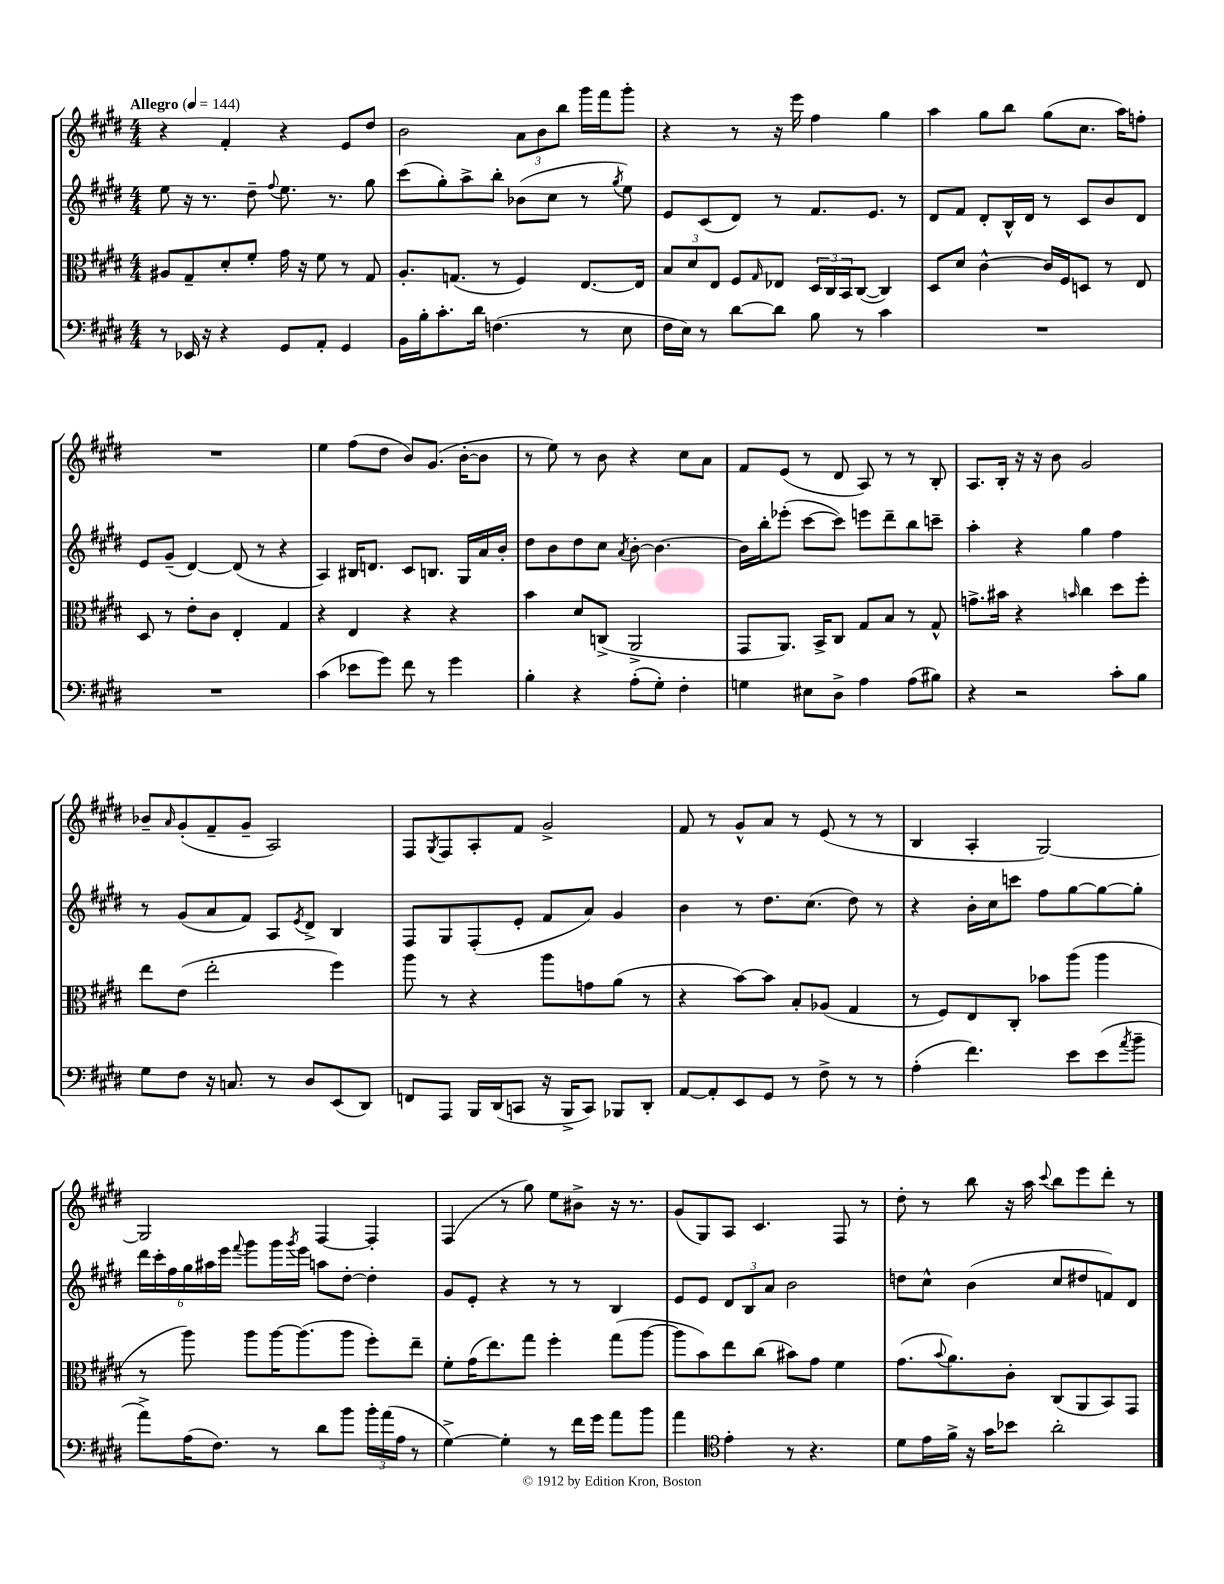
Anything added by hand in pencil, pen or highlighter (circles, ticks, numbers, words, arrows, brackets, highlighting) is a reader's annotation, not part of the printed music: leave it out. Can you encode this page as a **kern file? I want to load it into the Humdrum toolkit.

**kern	**kern	**kern	**kern
*staff4	*staff3	*staff2	*staff1
*clefF4	*clefC3	*clefG2	*clefG2
*k[f#c#g#d#]	*k[f#c#g#d#]	*k[f#c#g#d#]	*k[f#c#g#d#]
*M4/4	*M4/4	*M4/4	*M4/4
*MM144	*MM144	*MM144	*MM144
8r	8A#	8ee	4r
16EE-	8G#~	16r	.
16r	.	8.r	.
4r	8d#'	.	4f#'
.	8f#'	8dd#~	.
.	.	8qqff#	.
8GG#	16g#	8.ee	4r
.	16r	.	.
8AA'	8f#	.	.
.	.	8.r	.
4GG#	8r	.	8e
.	8G#	8gg#	8dd#
=	=	=	=
16BB	8.A'	(8ccc#	2b
16B'	.	.	.
8.c#'	.	8gg#')	.
.	(8.G	.	.
.	.	8aa^	.
16d#	.	.	.
(4.F	8r	8bb'	.
.	4F#)	(8b-	12a
.	.	.	12b
.	.	8cc#	.
.	.	.	12bb
8r	[8.E	8r	16ggg#
.	.	.	16fff#
.	.	8qgg#	.
8E	.	8ee)	8ggg#'
.	16E]	.	.
=	=	=	=
16F#	12B	8e	4r
16E)	.	.	.
.	12d#	.	.
8r	.	(8c#	.
.	12E	.	.
[8d#	8F#	8d#)	8r
.	16qqG#	.	.
8d#]	8E-	8r	16r
.	.	.	16eee
8B	24D#	8.f#	4ff#
.	24C#	.	.
.	24BB	.	.
8r	([8C#	.	.
.	.	8.e	.
4c#	4C#])	.	4gg#
.	.	8r	.
=	=	=	=
1r	8D#	8d#	4aa
.	8d#	8f#	.
.	[4c#^^	8d#'	8gg#
.	.	16B^^	8bb
.	.	16d#	.
.	16c#]	8r	(8gg#
.	16F#	.	.
.	8D	8c#	8.cc#
.	8r	8b	.
.	.	.	16aa)
.	8E	8d#	8ff'
=	=	=	=
1r	8D#	8e	1r
.	8r	(8g#~	.
.	8e'	[4d#)	.
.	8c#	.	.
.	4E'	(8d#]	.
.	.	8r	.
.	4G#	4r	.
=	=	=	=
(4c#	4r	4A)	4ee
8e-	4E	16B#	(8ff#
.	.	8.d	.
8g#)	.	.	8dd#
8f#	4r	8c#	8b)
8r	.	8.B	(8.g#
4g#	4r	.	.
.	.	16G#	[16b'
.	.	16a	8b]
.	.	16b'	.
=	=	=	=
4B'	4b	8dd#	8r
.	.	8b	8ee)
4r	8d#	8dd#	8r
.	(8C^	8cc#	8b
.	.	8qa	.
(8A'	2AA^	[8b'	4r
8G#')	.	4.b_	.
4F#'	.	.	8cc#
.	.	.	8a
=	=	=	=
4G	8GG#	16b]	8f#
.	.	16bb'	.
.	8.AA)	(8eee-'	(8e
8E#	.	[8ccc#	8r
.	16BB^	.	.
8D#^	8C#	8ccc#])	8d#
4A	8G#	8eee	8A)
.	8B	8ddd#~	8r
(8A	8r	8bb	8r
8B#)	8G#^^	8ccc~	8B'
=	=	=	=
4r	8.g^	4aa'	8.A
.	16b#	.	16B'
2r	4r	4r	16r
.	.	.	16r
.	.	.	8b
.	16qqb	.	.
.	4cc#	4gg#	2g#
8c#'	8dd#	4ff#	.
8B	8ff#'	.	.
=	=	=	=
8G#	8ee	8r	8b-~
.	.	.	16qqa
8F#	(8e	(8g#	(8g#'
16r	2ee'	8a	8f#~
8.C	.	.	.
.	.	8f#)	8g#~
8r	.	8A	2A)
.	.	8qe	.
8D#	.	8d#^	.
(8EE	4ff#)	4B	.
8DD#)	.	.	.
=	=	=	=
8FF	8aa	8F#	8F#
.	.	.	8qG#
8AAA	8r	8G#	8F#
16BBB	4r	(8F#'	8A'
(16DD#	.	.	.
8CC	.	8e'	8f#
16r	8aa	8f#	2g#^
16BBB^	.	.	.
8CC)	8g	8a)	.
8BBB-	(8a	4g#	.
8DD#'	8r	.	.
=	=	=	=
[8AA	4r	4b	8f#
8AA']	.	.	8r
8EE	[8b)	8r	8g#^^
8GG#	8b]	8.dd#	8a
8r	8B'	.	8r
.	.	(8.cc#	.
8F#^	(8A-	.	(8e
8r	4G#	8dd#)	8r
8r	.	8r	8r
=	=	=	=
(4A'	8r	4r	4B
.	8F#)	.	.
4.f#)	8E	16b'	4A'
.	.	16cc#	.
.	8C#'	8ccc	.
.	8b-	8ff#	[2G#)
8e	(8aa	[8gg#	.
(8e	4aa	8gg#_	.
8qa	.	.	.
8b~	.	8gg#']	.
=	=	=	=
8a^)	8r	24ddd#	2G#]
.	.	24ccc#'	.
.	.	24ff#	.
(16A	8aa)	24gg#	.
.	.	24aa#	.
8.F#)	.	.	.
.	.	24eee	.
.	.	8qqfff#	.
.	8aa	8ggg#	.
8r	[16aa	16ggg#	.
.	.	8qggg#	.
.	(8.aa]	16eee	.
8d#	.	8aa	[4F#
8b	8aa	[8dd#'	.
24b'	8ff#')	4dd#']	4F#']
(24a	.	.	.
24A	.	.	.
8r	8ee~	.	.
=	=	=	=
[4G#^)	8f#'	8g#	(4F#
.	(16g#	8e'	.
.	8.ee)	.	.
4G#']	.	4r	8r
.	8gg#	.	8gg#)
8r	4ff#'	8r	8ee
16f#	.	8r	8b#^
16g#	.	.	.
8a	(8gg#	4B	16r
.	.	.	8.r
8b	[8aa	.	.
=	=	=	=
4a	8aa]	8e	(8g#
.	8b)	8e	8G#)
*clefC4	*	*	*
4e'	8ee	12d#	8A
.	.	12B	.
.	(8cc#	.	4.c#
.	.	12a	.
8r	8b#)	2b	.
4.r	8g#	.	.
.	4f#	.	8F#
.	.	.	8r
=	=	=	=
8d#	(8.g#	8dd	8dd#'
16e	.	8cc#^^	8r
.	8qqb	.	.
16f#^	8.a)	.	.
16r	.	(4b	8bb
16g#	.	.	.
8b-	8c#'	.	16r
.	.	.	16aa
.	.	.	8qqccc#
2a'	(8C#	8cc#	8bb
.	8AA	8dd#	8eee
.	8BB)	8f)	8ddd#'
.	8GG#	8d#	8r
==	==	==	==
*-	*-	*-	*-
